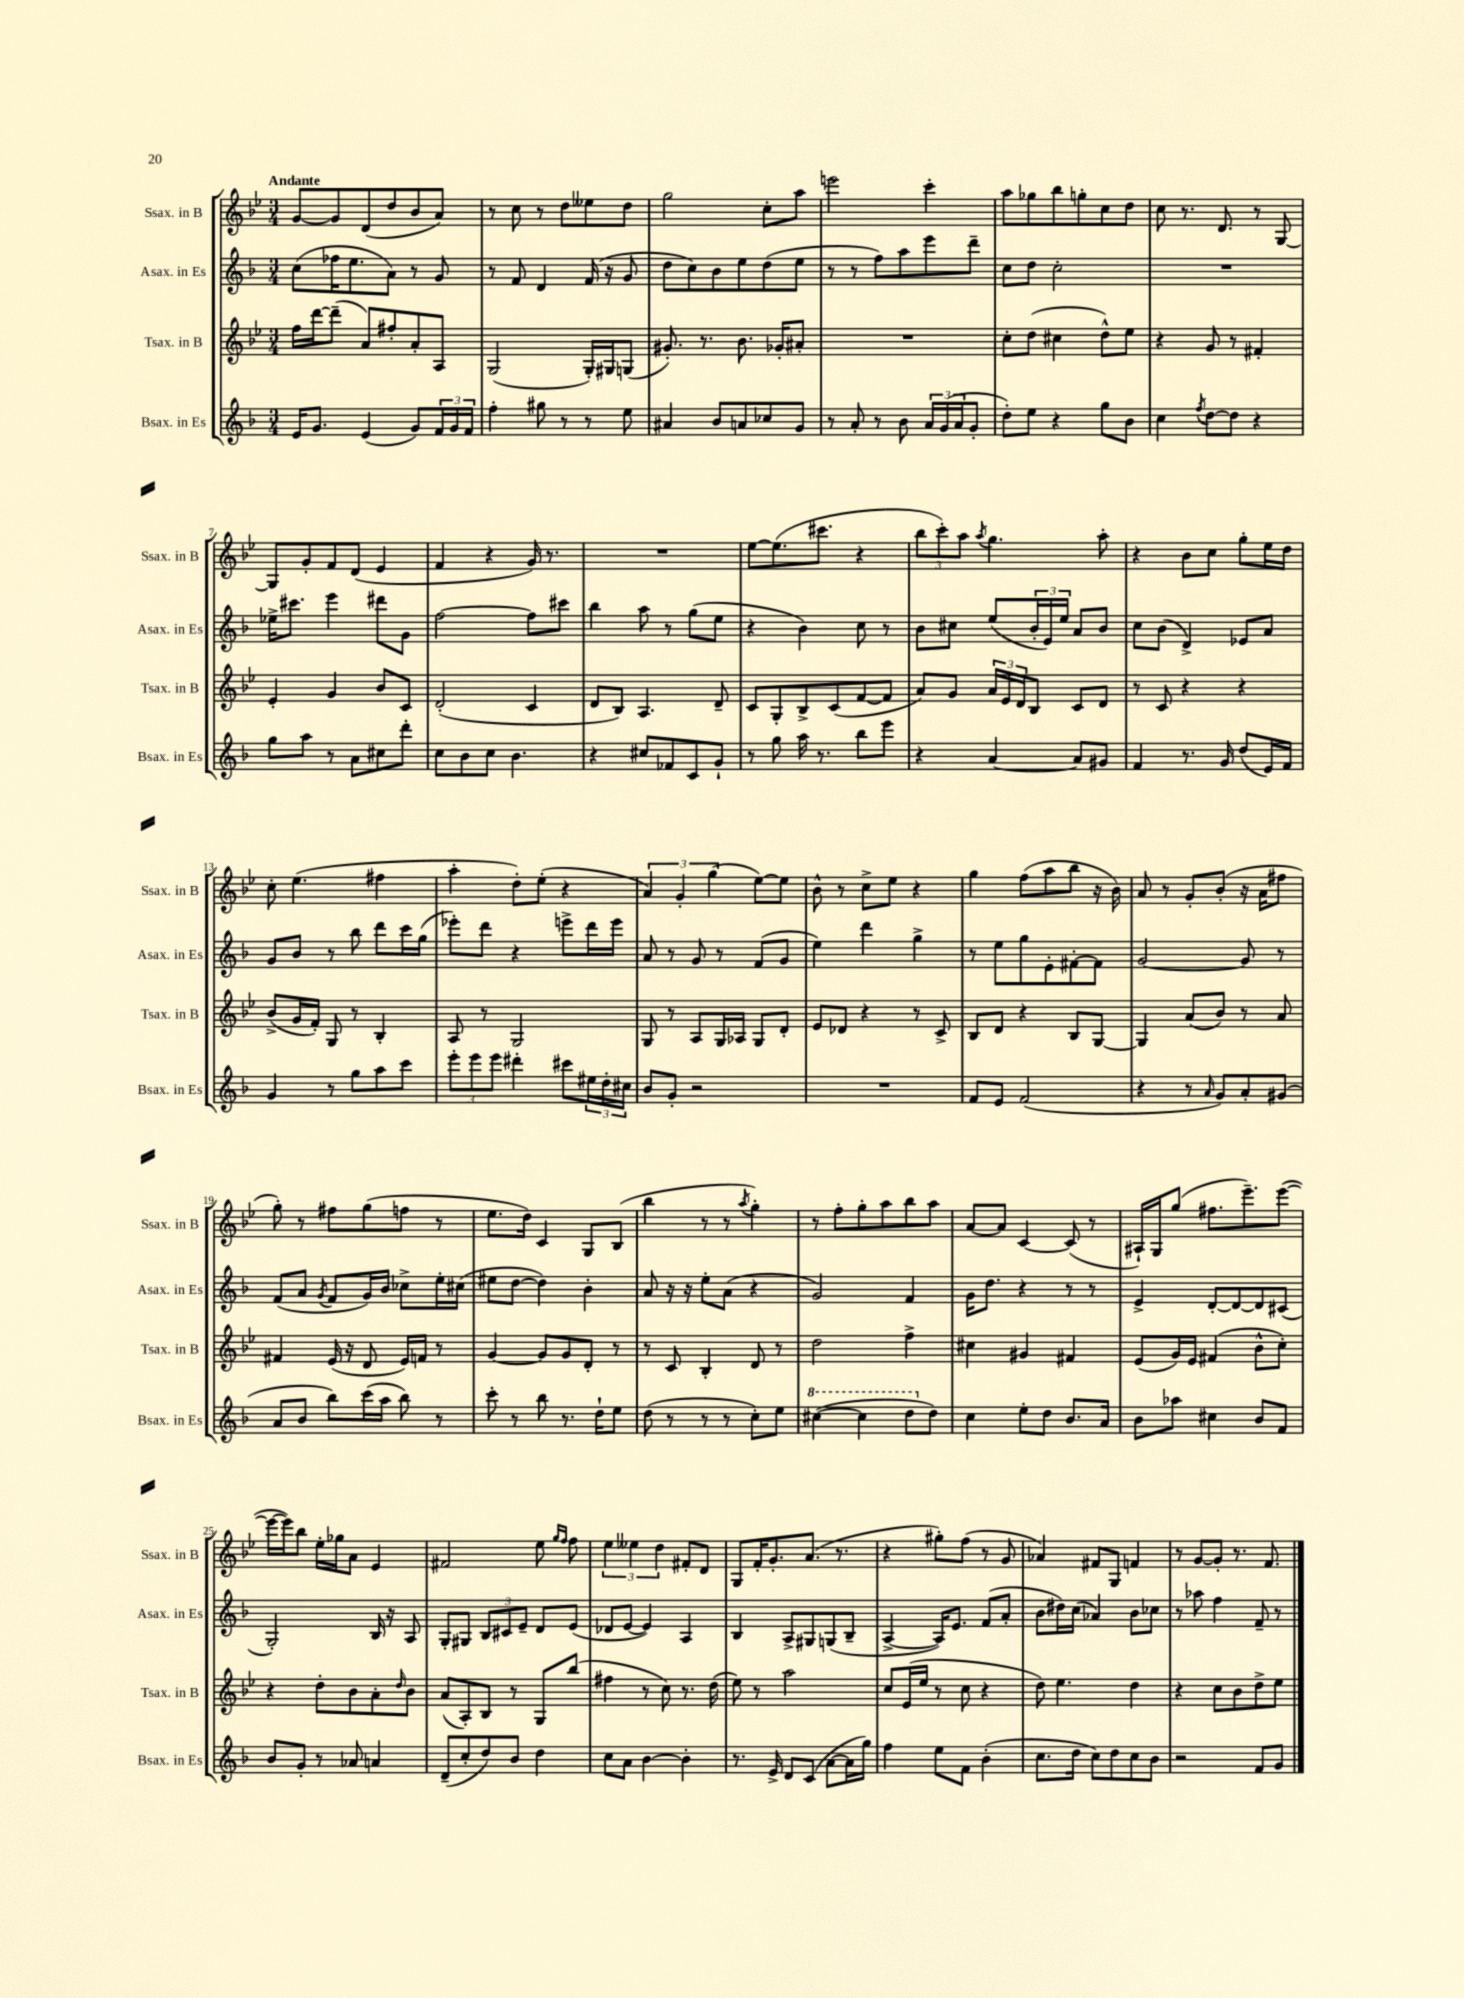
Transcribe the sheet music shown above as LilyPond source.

<<
\new StaffGroup <<
\new Staff = "s0" \with { instrumentName = "Ssax. in B" shortInstrumentName = "Ssax. in B" } {
    \clef treble \key bes \major \numericTimeSignature \time 3/4 \tempo "Andante"
    g'8~ g'8 d'8( d''8 bes'8 a'8) |
    r8 c''8 r8 d''8 eeses''8 d''8 |
    g''2 c''8-. a''8 |
    e'''2 c'''4-. |
    a''8 ges''8 bes''8 g''8-. c''8 d''8 |
    c''8 r8. d'8. r8 g8~ |
    g8 g'8-. f'8 d'8( ees'4 |
    f'4 r4 g'16) r8. |
    R2. |
    ees''8~ ees''8.( cis'''8. r4 |
    \tuplet 3/2 { bes''8 c'''8-.) a''8 } \acciaccatura { a''8 } g''4. a''8-. |
    r4 bes'8 c''8 g''8-. ees''16 d''16 |
    c''8-. ees''4.( fis''4 |
    a''4-. d''8-.) ees''8-.( r4 |
    \tuplet 3/2 { a'4) g'4-. g''4( } ees''8~) ees''8 |
    bes'8-^ r8 c''8-> ees''8 r4 |
    g''4 f''8( a''8 bes''8 r16 bes'16) |
    a'8 r8 g'8-. bes'8-.( r16 a'16 fis''8 |
    g''8-.) r8 fis''8 g''8( f''8 r8 |
    ees''8. d''16) c'4 g8 bes8( |
    bes''4 r8 r8 \acciaccatura { a''8 } g''4-.) |
    r8 f''8-. g''8-. a''8 bes''8 a''8 |
    a'8~ a'8 c'4~ c'8( r8 |
    ais16-!) g16 g''8( fis''8. ees'''8.--) ees'''8~( |
    ees'''16~ ees'''16) bes''8 ees''16-. ges''16 a'8 ees'4 |
    fis'2 ees''8 \grace { g''16 f''16 } f''8 |
    \tuplet 3/2 { ees''4 eeses''4 d''4 } fis'8-. d'8 |
    g8 f'16-. g'8.-. a'8.( r8. |
    r4 gis''8-.) f''8( r8 g'8 |
    aes'4) fis'8 g8 f'4 |
    r8 g'8~ g'8-. r8. f'8. \bar "|." |
}
\new Staff = "s1" \with { instrumentName = "Asax. in Es" shortInstrumentName = "Asax. in Es" } {
    \clef treble \key f \major \numericTimeSignature \time 3/4
    c''8( fes''16 e''8. a'8) r8 g'8 |
    r8 f'8 d'4 f'16( r16 g'8 |
    d''8 c''8) bes'8 e''8 d''8( e''8 |
    r8 r8 f''8) a''8 e'''8 d'''8-- |
    c''8 d''8 c''2-. |
    R2. |
    ees''16-> cis'''8. e'''4 dis'''8 g'8 |
    f''2~ f''8 cis'''8 |
    bes''4 a''8 r8 g''8( e''8 |
    r4 bes'4) c''8 r8 |
    bes'8 cis''8 e''8( \tuplet 3/2 { bes'16-. e'16) e''16 } a'8 bes'8 |
    c''8 bes'8( d'4->) ees'8 a'8 |
    g'8 bes'8 r8 bes''8 d'''8 c'''16 g''16( |
    ees'''8-.) d'''8 r4 e'''8-> d'''16 e'''16 |
    a'8 r8 g'8 r8 f'8( g'8 |
    e''4) d'''4 g''4-> |
    r8 e''8 g''8 e'8-. fis'8~-. fis'8 |
    g'2~ g'8 r8 |
    f'8( a'8 \acciaccatura { g'8 } f'8 g'16) bes'16 ces''8-> e''16-. cis''16( |
    eis''8 d''8~ d''4) bes'4-. |
    a'8 r16 r16 e''8-. a'8( r4 |
    g'2) f'4 |
    g'16 d''8. r4 r8 r8 |
    e'4-> d'8~-. d'8~ d'8 cis'8( |
    g2-.) bes16 r16 a8 |
    g8-. gis8 \tuplet 3/2 { bes8 cis'8 e'8-- } d'8 e'8( |
    des'8 e'8~ e'4) a4 |
    bes4 a8-> gis8 g8( bes8-- |
    a4~-> a16) e'8. f'8( a'8-. |
    bes'8 dis''16) c''16( aes'4) bes'8 ces''8 |
    r8 aes''8 f''4 f'8-- r8 \bar "|." |
}
\new Staff = "s2" \with { instrumentName = "Tsax. in B" shortInstrumentName = "Tsax. in B" } {
    \clef treble \key bes \major \numericTimeSignature \time 3/4
    f''16 d'''16~ d'''8--( a'8) fis''8-. a'8-. a8 |
    g2( g16-.) gis16 g8( |
    gis'8.-.) r8. bes'8. ges'16-. ais'8-. |
    R2. |
    c''8-. d''8( cis''4 d''8-^) ees''8 |
    r4 g'8 r8 fis'4-. |
    ees'4-. g'4 bes'8 c'8 |
    d'2-.( c'4 |
    d'8 bes8) a4. d'8-- |
    c'8 g8-. bes8-> c'8( f'8~ f'8 |
    a'8) g'8 \tuplet 3/2 { a'16 ees'16 d'16 } bes8 c'8 d'8 |
    r8 c'8 r4 r4 |
    bes'8->( g'16 f'16-.) g8 r8 bes4-. |
    a8 r8 g2 |
    g8 r8 a8 g16 aes16 g8 d'8-. |
    ees'8 des'8 r4 r8 c'8-> |
    bes8 d'8 r4 bes8 g8~ |
    g4 a'8( bes'8) r8 a'8 |
    fis'4 ees'16( r16 d'8 ees'16) f'16 r8 |
    g'4~ g'8 g'8 d'8-. r8 |
    r8 c'8 bes4-. d'8 r8 |
    d''2 f''4-> |
    cis''4 gis'4 fis'4 |
    ees'8( g'16) ees'16 fis'4( bes'8-^ c''8-.) |
    r4 d''8-. bes'8 a'8-. \grace { d''16 } bes'8 |
    a'8( a8-.) bes8 r8 g8 bes''8( |
    fis''4 r8 c''8) r8. d''16( |
    ees''8) r8 a''2 |
    c''8 ees'16( ees''16 r8 c''8 r4 |
    d''8) ees''4. d''4 |
    r4 c''8 bes'8 d''8-> ees''8 \bar "|." |
}
\new Staff = "s3" \with { instrumentName = "Bsax. in Es" shortInstrumentName = "Bsax. in Es" } {
    \clef treble \key f \major \numericTimeSignature \time 3/4
    e'16 g'8. e'4( g'8) \tuplet 3/2 { f'16 g'16 f'16 } |
    f''4-. gis''8 r8 r8 e''8 |
    ais'4 bes'8 a'8 ces''8 g'8 |
    r8 a'8-. r8 bes'8 \tuplet 3/2 { a'16 g'16( a'16 } g'8-. |
    d''8-.) e''8 r4 g''8 bes'8 |
    c''4 \acciaccatura { f''8 } d''8~ d''8 r4 |
    g''8 a''8 r8 a'8 cis''8 d'''8-. |
    c''8 bes'8 c''8 bes'4. |
    r4 cis''8 fes'8 c'8 g'8-! |
    r8 g''8 a''16 r8. bes''8 e'''8 |
    r4 a'4~ a'8 gis'8 |
    f'4 r8. g'16 d''8( e'16) f'16 |
    g'4 r8 g''8 a''8 c'''8 |
    \tuplet 3/2 { e'''8-. e'''8 e'''8 } dis'''4-. cis'''8 \tuplet 3/2 { eis''16 d''16-. cis''16 } |
    bes'8 g'8-. r2 |
    R2. |
    f'8 e'8 f'2( |
    r4 r8 \grace { a'16 } g'8) a'8-. gis'8( |
    a'8 bes'8 bes''8) c'''16( a''16 bes''8) r8 |
    c'''8-. r8 bes''8 r8. d''16-! e''8 |
    d''8( r8 r8 r8 c''8-.) e''8 |
    \ottava #1 cis'''4~( cis'''4 d'''8 \ottava #0 d''8) |
    c''4 e''8-. d''8 bes'8. a'16 |
    bes'8 aes''8 cis''4 bes'8 f'8 |
    bes'8 g'8-. r8 aes'8 a'4 |
    d'8--( c''8-. d''8) bes'8 d''4 |
    c''8 a'8 bes'4~ bes'4-. |
    r8. e'16-> d'8 c'8( a'8~ a'16 g''16) |
    f''4 e''8 f'8 bes'4-.( |
    c''8. d''16 c''8) d''8 c''8 bes'8 |
    r2 f'8 g'8 \bar "|." |
}
>>
>>
